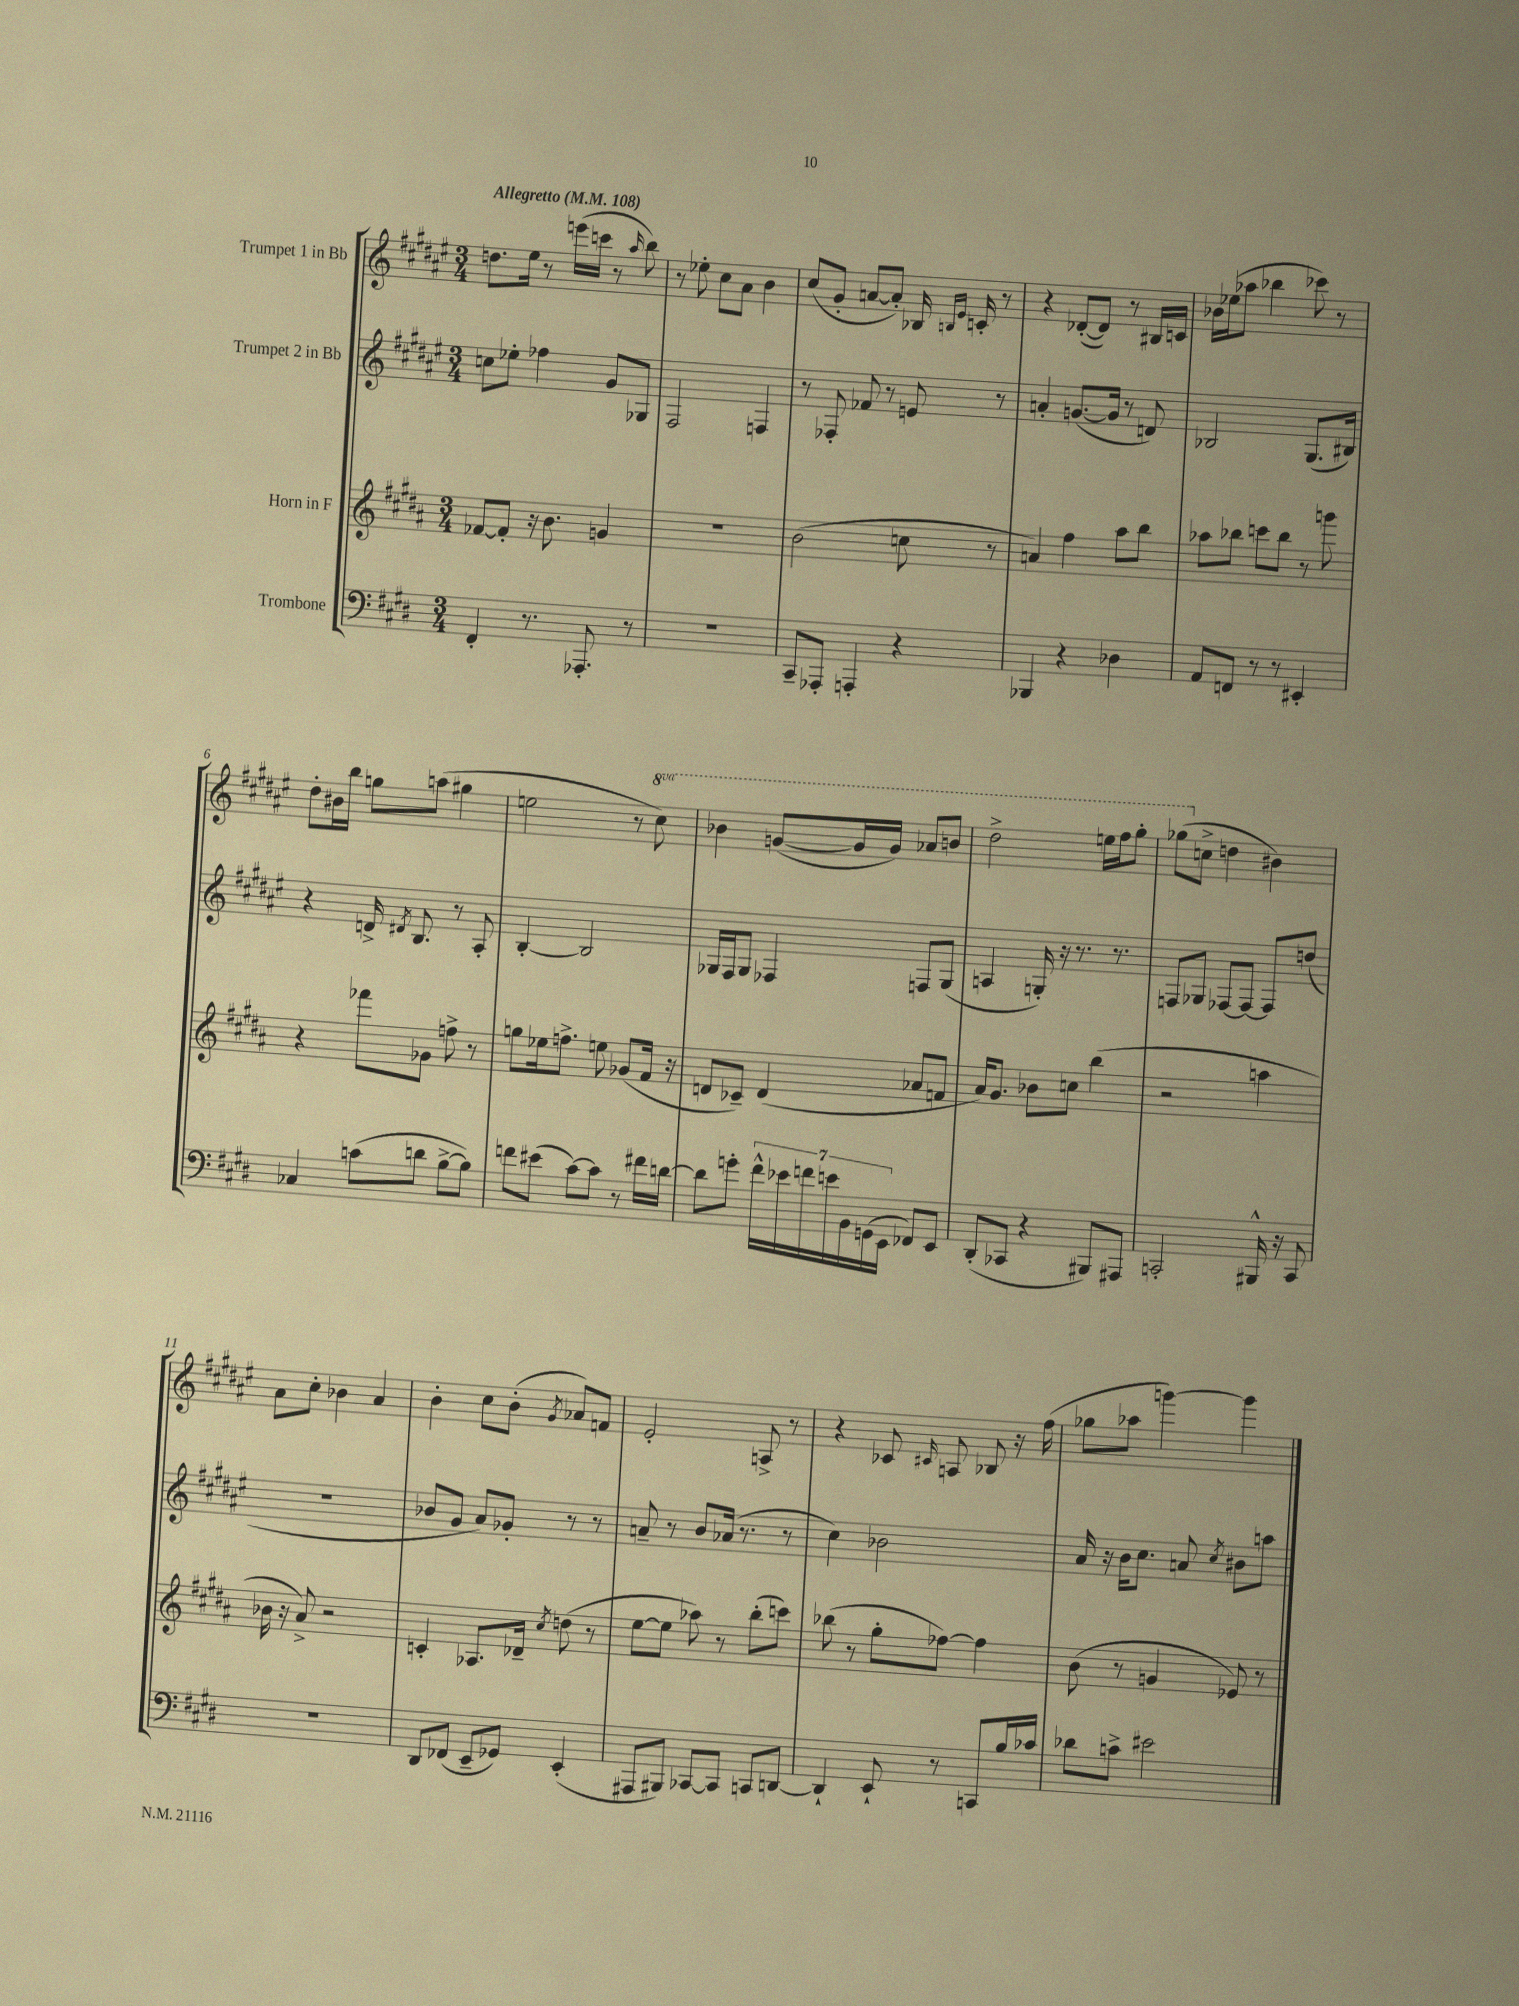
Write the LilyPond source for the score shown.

<<
\new StaffGroup <<
\new Staff = "s0" \with { instrumentName = "Trumpet 1 in Bb" } {
    \clef treble \key fis \major \numericTimeSignature \time 3/4 \set Staff.ottavationMarkups = #ottavation-simple-ordinals \tempo "Allegretto" 4 = 108
    \autoBeamOff d''8.[ eis''16] r8 e'''16[( c'''16] r8 \grace { ais''16 } b''8) |
    r8 ees''8-. cis''8[ ais'8] b'4 |
    cis''8[( gis'8]-. a'8[~ a'8]-.) bes16 \grace { b16[ eis'16] } c'16-. r8 |
    r4 des'8[~-.( des'8]) r8 bis16[ c'16] |
    bes'16[ ees''16( aes''8] bes''4 ces'''8) r8 |
    dis''8[-. bis'16 b''16] g''8[ a''8]( gis''4 |
    e''2 r8 \ottava #1 cis'''8) |
    bes''4 g''8[~( g''16 g''16]) aes''8[ b''8] |
    dis'''2-> e'''16[ fis'''16 gis'''8]-. |
    ges'''8[( \ottava #0 c''8]-> d''4 bis'4) |
    ais'8[ cis''8]-. bes'4 ais'4 |
    b'4-. cis''8[ b'8]-.( \acciaccatura { gis'8 } aes'8[) f'8] |
    eis'2-. a8-> r8 |
    r4 ces'8 \grace { cis'16 } a8 bes8 r16 fis''16( |
    ges''8[ aes''8] g'''4~) g'''4 \bar "|." |
}
\new Staff = "s1" \with { instrumentName = "Trumpet 2 in Bb" } {
    \clef treble \key fis \major \numericTimeSignature \time 3/4
    \autoBeamOff c''8[ ees''8]-. fes''4 gis'8[ ges8] |
    fis2 f4 |
    r8 fes8-. fes'8 r8 e'8 r8 |
    a'4-. g'8.[~( g'16] r8 d'8) |
    bes2 gis8.[( bis16]) |
    r4 d'16-> \acciaccatura { dis'8 } b8. r8 ais8-. |
    b4~-. b2 |
    ges16[ fis16 ges8] fes4 f8[ ges8]( |
    a4 g16-.) r16 r8. r8. |
    f8[ ges8] fes8[~ fes8]~ fes8[ d''8]( |
    R2. |
    bes'8[ gis'8] ais'8[) ges'8]-. r8 r8 |
    a'8-- r8 b'8[ aes'16]( r8. r8 |
    cis''4) bes'2 |
    ais'16 r16 b'16[ cis''8.] a'8 \acciaccatura { cis''8 } bis'8[ a''8] \bar "|." |
}
\new Staff = "s2" \with { instrumentName = "Horn in F" } {
    \clef treble \key b \major \numericTimeSignature \time 3/4
    \autoBeamOff fes'8[~ fes'8]-. r16 b'8. g'4 |
    R2. |
    b'2( c''8 r8 |
    a'4) fis''4 ais''8[ b''8] |
    aes''8[ bes''8] c'''8[ bes''8] r8 g'''8 |
    r4 fes'''8[ ges'8] f''8-> r8 |
    g''8[ ees''16 f''8.]-> e''8 ges'8[( fis'16] r16 |
    d'8[ ces'8]--) d'4( aes'8[ f'8] |
    ais'16[) gis'8.] bes'8[ c''8] b''4( |
    r2 a''4 |
    bes'16 r16 ais'8->) r2 |
    c'4-. aes8.[ des'16]-- \acciaccatura { cis''8 } d''8( r8 |
    e''8[~ e''8] aes''8) r8 b''8[-.( c'''8]) |
    bes''8( r8 gis''8[-. fes''8]~) fes''4 |
    b'8( r8 g'4 ees'8) r8 \bar "|." |
}
\new Staff = "s3" \with { instrumentName = "Trombone" } {
    \clef bass \key e \major \numericTimeSignature \time 3/4
    \autoBeamOff fis,4-. r8. aes,,8.-. r8 |
    R2. |
    cis,8[-- aes,,8]-. a,,4-. r4 |
    bes,,4 r4 des4 |
    a,8[ f,8] r8 r8 eis,4-. |
    ces4 c'8[( d'8] b8[~-> b8]) |
    f'8[ eis'8]( cis'8[~) cis'8] r8 fis'16[ d'16]~ |
    d'8[ g'8]-. \tuplet 7/4 { fis'16[-^ ees'16 f'16 e'16 b,16 g,16( e,16] } fes,8[) e,8] |
    dis,8[-.( ces,8] r4 bis,,8[) ais,,8] |
    c,2-. bis,,16-^ r16 c,8 |
    R2. |
    dis,8[ fes,8]( e,8[-- ges,8]) e,4-.( |
    ais,,8[ bis,,8]) ces,8[~ ces,8] c,8[ d,8]~ |
    d,4-! e,8-! r8 c,8[ b16 ces'16] |
    des'8[ c'8]-> eis'2 \bar "|." |
}
>>
>>
